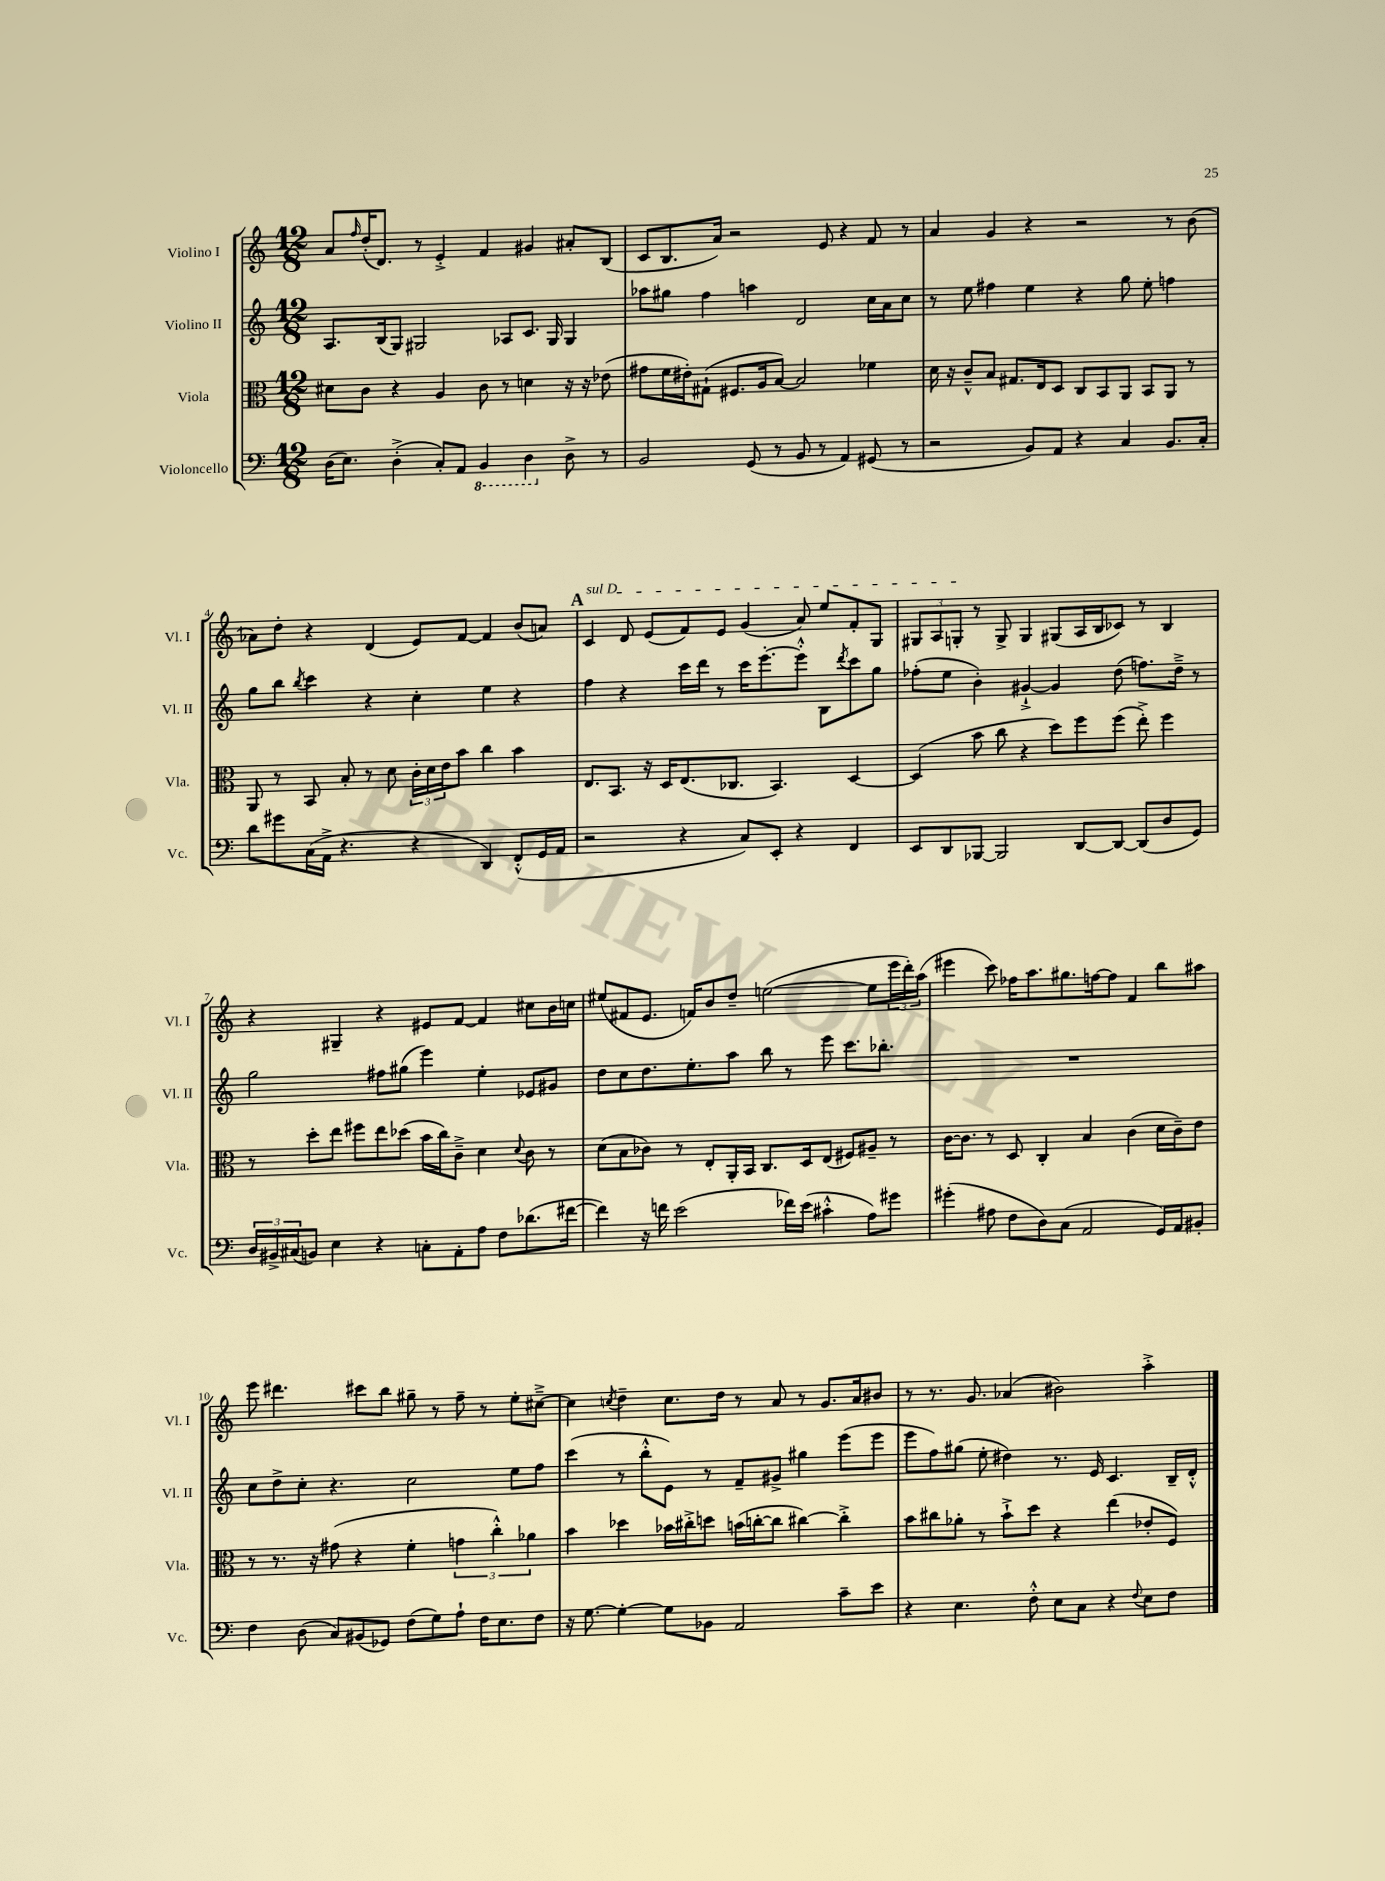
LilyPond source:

<<
\new StaffGroup <<
\new Staff = "s0" \with { instrumentName = "Violino I" shortInstrumentName = "Vl. I" } {
    \clef treble \key c \major \numericTimeSignature \time 12/8
    a'8 \grace { f''16 } d''16-.( d'8.) r8 e'4-.-> f'4 gis'4 ais'8-. b8( |
    c'8 b8. a'16) r2 e'8 r4 f'8 r8 |
    a'4 g'4 r4 r2 r8 b'8( |
    aes'8) d''8-. r4 d'4( e'8) f'8~ f'4 b'8( a'8) |
    \mark \markup { \bold "A" } \once \override TextSpanner.bound-details.left.text = \markup { \italic "sul D" } c'4\startTextSpan d'8 e'8( f'8) e'8 g'4( a'8) e''8 f'8-. g8 |
    \tuplet 3/2 { gis8 a8 g8-.\stopTextSpan } r8 g8-> g4 gis8( a16 b16 ces'8) r8 b4 |
    r4 gis4-- r4 eis'8 f'8~ f'4 cis''8 b'16 c''16 |
    eis''8( fis'8 e'8. f'16) b'8 d''8-- e''2~( e''8 \tuplet 3/2 { e'''16 d'''16-.) a''16( } |
    eis'''4 c'''8) fes''16 a''8. gis''8. f''16~ f''8 f'4 b''8 ais''8 |
    e'''8 dis'''4. cis'''8 b''8 gis''8-- r8 f''8-- r8 e''8-. cis''8~---> |
    cis''4 \acciaccatura { c''8 } d''4-- c''8. d''16 r8 a'8 r8 g'8. a'16 bis'8 |
    r8 r8. g'8. aes'4( bis'2) a''4-.-> \bar "|." |
}
\new Staff = "s1" \with { instrumentName = "Violino II" shortInstrumentName = "Vl. II" } {
    \clef treble \key c \major \numericTimeSignature \time 12/8
    a8. b16( g8) gis2 aes8 c'8. gis16 gis4 |
    aes''8 gis''8 f''4 a''4 d'2 c''16 a'16 c''8 |
    r8 e''8 fis''4 e''4 r4 g''8 e''8-. f''4 |
    g''8 b''8 \acciaccatura { b''8 } c'''4 r4 c''4-. e''4 r4 |
    \mark \markup { \bold "A" } f''4 r4 c'''16 d'''16 r8 c'''16 e'''8.~-. e'''8-.-^ b8 \acciaccatura { d'''8 } c'''8 g''8 |
    fes''8-.( e''8 b'4-.) gis'4~-!-> gis'4 d''8( f''8.) d''16---> r8 |
    g''2 fis''8 gis''8( e'''4) e''4-. ees'8 gis'8 |
    d''8 c''8 d''8. e''8.-. a''8 b''8 r8 e'''8 c'''8. bes''8.-. |
    R1. |
    c''8 d''8-> c''8-. r4. c''2 e''8 f''8 |
    c'''4( r8 b''8-.-^ e'8) r8 f'8-- gis'8-> gis''4 e'''8( e'''8 |
    e'''8 f''8) gis''8( e''8-. dis''4) r8. e'16 c'4. b16-- d'16-.-^ \bar "|." |
}
\new Staff = "s2" \with { instrumentName = "Viola" shortInstrumentName = "Vla." } {
    \clef alto \key c \major \numericTimeSignature \time 12/8
    dis'8 c'8 r4 a4 c'8 r8 d'4 r16 r16 ees'8( |
    gis'8 f'16 eis'16-.) gis8-!( fis8. a16 b8~) b2 fes'4 |
    d'16 r16 c'8---^ b8 gis8. e16 d8 c8 b,8 a,8 b,8 a,8 r8 |
    a,8 r8 b,8 b8-. r8 d'8 \tuplet 3/2 { c'16-. d'16 e'16 } b'8 c''4 b'4 |
    \mark \markup { \bold "A" } e8. b,8. r16 d16 e8.( ces8. b,4.) d4~ |
    d4( b'8 c''8 r4 d''8) f''8 f''8( e''8-.->) f''4 |
    r8 d''8-. e''8 fis''8 e''8 des''8( b'16 c''16) c'8---> d'4 \appoggiatura { d'8 } c'8 r8 |
    d'8( b8 ces'8) r8 e8-. a,16-. b,16 c8. d16 e8( fis8) ais8-- r8 |
    c'16~ c'8. r8 d8 c4-. b4 c'4( d'16 c'16--) e'8 |
    r8 r8. r16 gis'8( r4 f'4-. \tuplet 3/2 { g'4 c''4-.-^) aes'4 } |
    b'4 des''4 bes'16 cis''16-.-> d''8 b'16( c''16~-. c''8 cis''4~) cis''4-.-> |
    b'8 cis''8 aes'8-. r8 b'8-!-> d''8 r4 e''4( ees'8-. f8) \bar "|." |
}
\new Staff = "s3" \with { instrumentName = "Violoncello" shortInstrumentName = "Vc." } {
    \clef bass \key c \major \numericTimeSignature \time 12/8
    d16( e8.) d4-.->( c8-.) a,8 \ottava #-1 b,,4 d,4 \ottava #0 d8-> r8 |
    b,2 g,8( r8 b,8 r8 a,4) gis,8( r8 |
    r2 b,8) a,8 r4 c4 b,8. c16-. |
    d'8 gis'8 c16( a,16-> r4. r4 d,4) f,8-.-^( g,16 a,16 |
    \mark \markup { \bold "A" } r2 r4 c8) e,8-. r4 f,4 |
    e,8 d,8 bes,,8~ bes,,2 d,8~ d,8~ d,8( d8 g,8) |
    \tuplet 3/2 { d16 bis,16-> cis16( } b,8) e4 r4 c8-. a,8-. a8 f8 des'8.( fis'16~ |
    fis'4) r16 f'16 e'2( fes'16) e'16( cis'4-.-^ a8) gis'8 |
    gis'4-.( ais8 f8 d8) c8( a,2 g,16) a,16 bis,8-. |
    f4 d8( c8) bis,8( ges,8) f8( g8) a8-! f16 e8. f8 |
    r16 g8.~ g4~-. g8 bes,8 a,2 c'8-- e'8 |
    r4 e4. f8-.-^ e8 c8 r4 \appoggiatura { f8 } e8 f8 \bar "|." |
}
>>
>>
